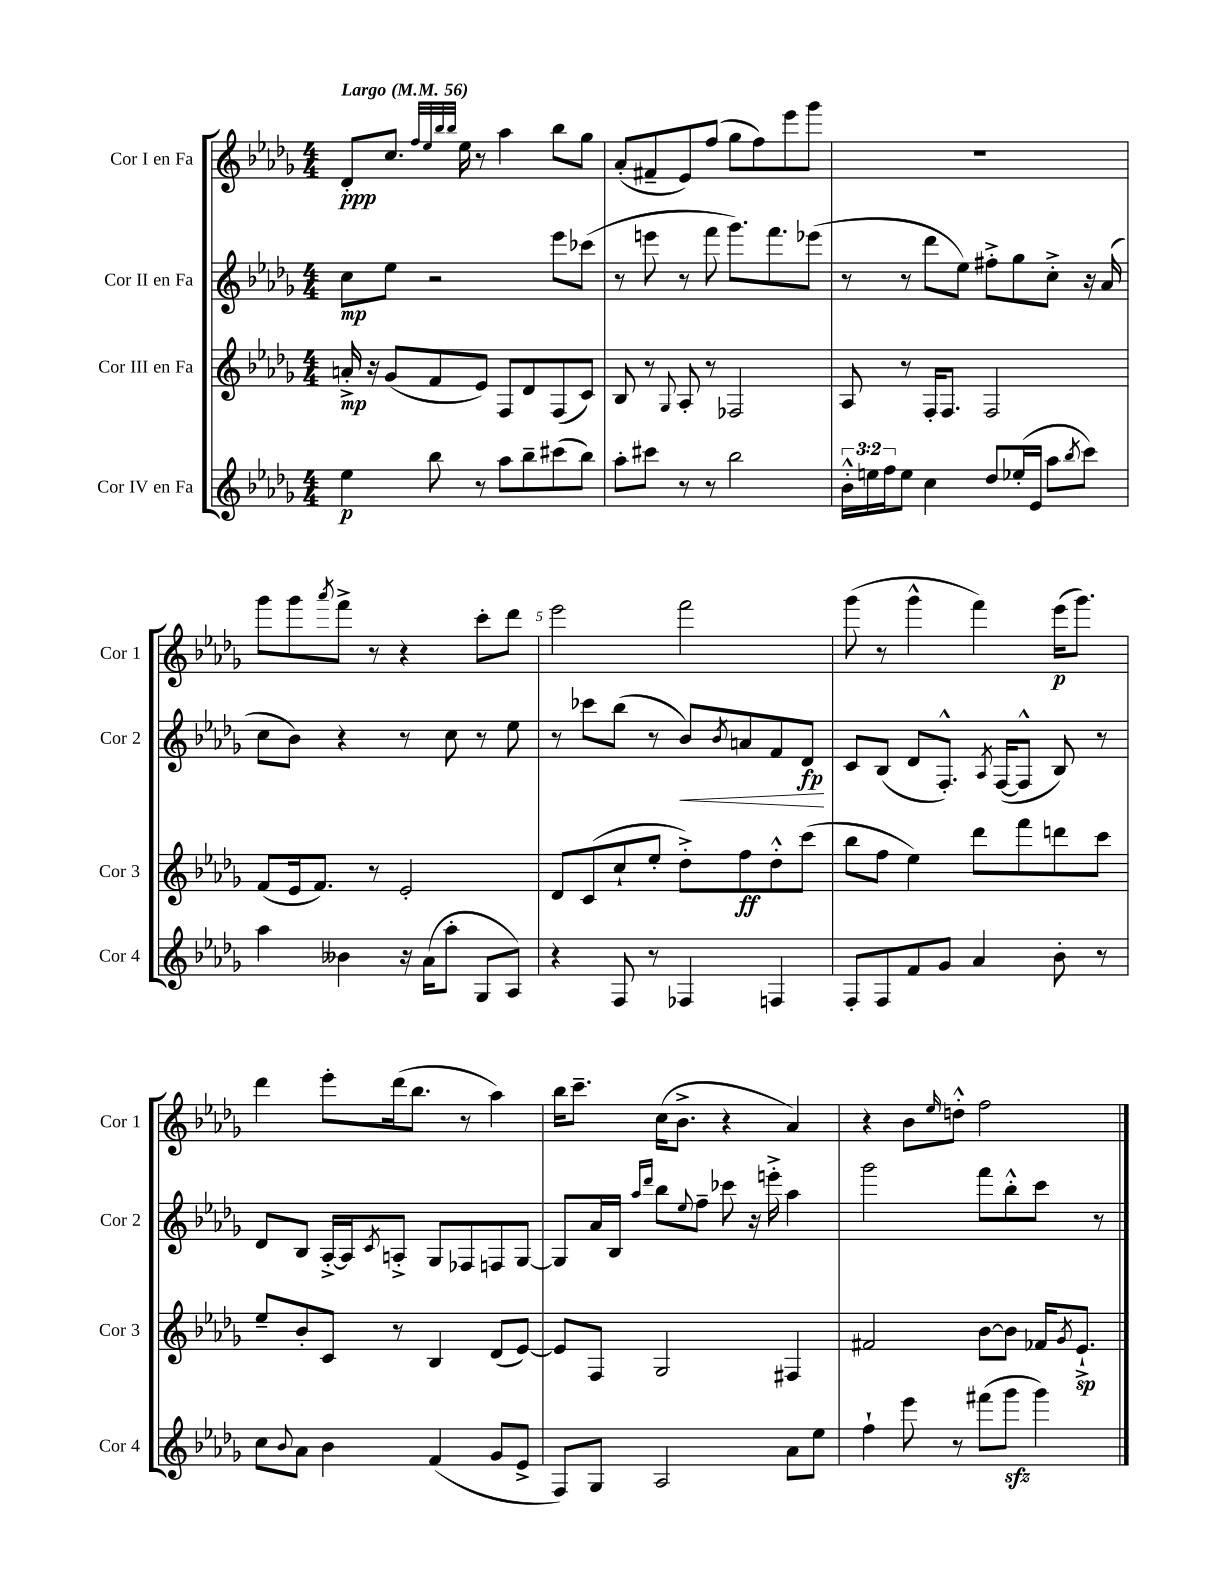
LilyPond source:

<<
\new StaffGroup <<
\new Staff = "s0" \with { instrumentName = "Cor I en Fa" shortInstrumentName = "Cor 1" } {
    \clef treble \key des \major \numericTimeSignature \time 4/4 \tempo "Largo" 4 = 56
    des'8-.\ppp c''8. \grace { f''32 ees''32 bes''32 bes''32 } ees''16 r8 aes''4 bes''8 ges''8 |
    aes'8-.( fis'8-- ees'8) f''8( ges''8 f''8) ees'''8 ges'''8 |
    R1 |
    ges'''8 ges'''8 \acciaccatura { aes'''8 } f'''8-> r8 r4 c'''8-. des'''8 |
    ees'''2 f'''2 |
    ges'''8( r8 ges'''4-^ f'''4) ees'''16\p( ges'''8.) |
    des'''4 ees'''8-. des'''16( bes''8. r8 aes''4) |
    bes''16 c'''8.-- c''16( bes'8.-> r4 aes'4) |
    r4 bes'8 \grace { ees''16 } d''8-.-^ f''2 \bar "|." |
}
\new Staff = "s1" \with { instrumentName = "Cor II en Fa" shortInstrumentName = "Cor 2" } {
    \clef treble \key des \major \numericTimeSignature \time 4/4
    c''8\mp ees''8 r2 ees'''8 ces'''8( |
    r8 e'''8 r8 f'''8 ges'''8.) f'''8. ees'''8( |
    r8 r8 des'''8 ees''8) fis''8-.-> ges''8 c''8-.-> r16 aes'16( |
    c''8 bes'8) r4 r8 c''8 r8 ees''8 |
    r8 ces'''8 bes''8( r8 bes'8\<) \acciaccatura { bes'8 } a'8 f'8 des'8\fp\! |
    c'8 bes8( des'8 f8.-.-^) \acciaccatura { aes8 } f16~( f8-^ bes8) r8 |
    des'8 bes8 aes16~-.-> aes16 \acciaccatura { c'8 } a8-.-> ges8 fes8 f8 ges8~ |
    ges8 aes'16 bes16 \grace { aes''16 des'''16 } bes''8 \appoggiatura { ees''8 } f''8-- ces'''8 r16 e'''16-.-> aes''4 |
    ges'''2 f'''8 bes''8-.-^ c'''8 r8 \bar "|." |
}
\new Staff = "s2" \with { instrumentName = "Cor III en Fa" shortInstrumentName = "Cor 3" } {
    \clef treble \key des \major \numericTimeSignature \time 4/4
    a'16-.->\mp r16 ges'8( f'8 ees'8) f8 des'8 f8( c'8) |
    bes8 r8 \appoggiatura { ges8 } aes8-. r8 fes2 |
    aes8 r8 f16-. f8. f2 |
    f'8( ees'16 f'8.) r8 ees'2-. |
    des'8 c'8( c''8-! ees''8-. des''8-.->) f''8\ff des''8-.-^ c'''8( |
    bes''8 f''8 ees''4) des'''8 f'''8 d'''8 c'''8 |
    ees''8-- bes'8-. c'8 r8 bes4 des'8( ees'8~) |
    ees'8 f8 ges2 fis4 |
    fis'2 bes'8~ bes'8 fes'16 \acciaccatura { ges'8 } ees'8.-!->\sp \bar "|." |
}
\new Staff = "s3" \with { instrumentName = "Cor IV en Fa" shortInstrumentName = "Cor 4" } {
    \clef treble \key des \major \numericTimeSignature \time 4/4 \override Staff.TupletNumber.text = #tuplet-number::calc-fraction-text
    ees''4\p bes''8 r8 aes''8 bes''8-- cis'''8( bes''8) |
    aes''8-. cis'''8 r8 r8 bes''2 |
    \tuplet 3/2 { bes'16-.-^ e''16 f''16 } e''8 c''4 des''8 ees''16-.( ees'16 aes''8 \acciaccatura { bes''8 } c'''8) |
    aes''4 beses'4 r16 aes'16( aes''8-. ges8 aes8) |
    r4 f8 r8 fes4 f4 |
    f8-. f8 f'8 ges'8 aes'4 bes'8-. r8 |
    c''8 \appoggiatura { bes'8 } aes'8 bes'4 f'4( ges'8 ees'8-> |
    f8) ges8 aes2 aes'8 ees''8 |
    f''4-! ees'''8 r8 fis'''8( ges'''8\sfz ges'''4) \bar "|." |
}
>>
>>
\layout { \context { \Score \override BarNumber.break-visibility = ##(#f #t #t) barNumberVisibility = #(every-nth-bar-number-visible 5) } }
